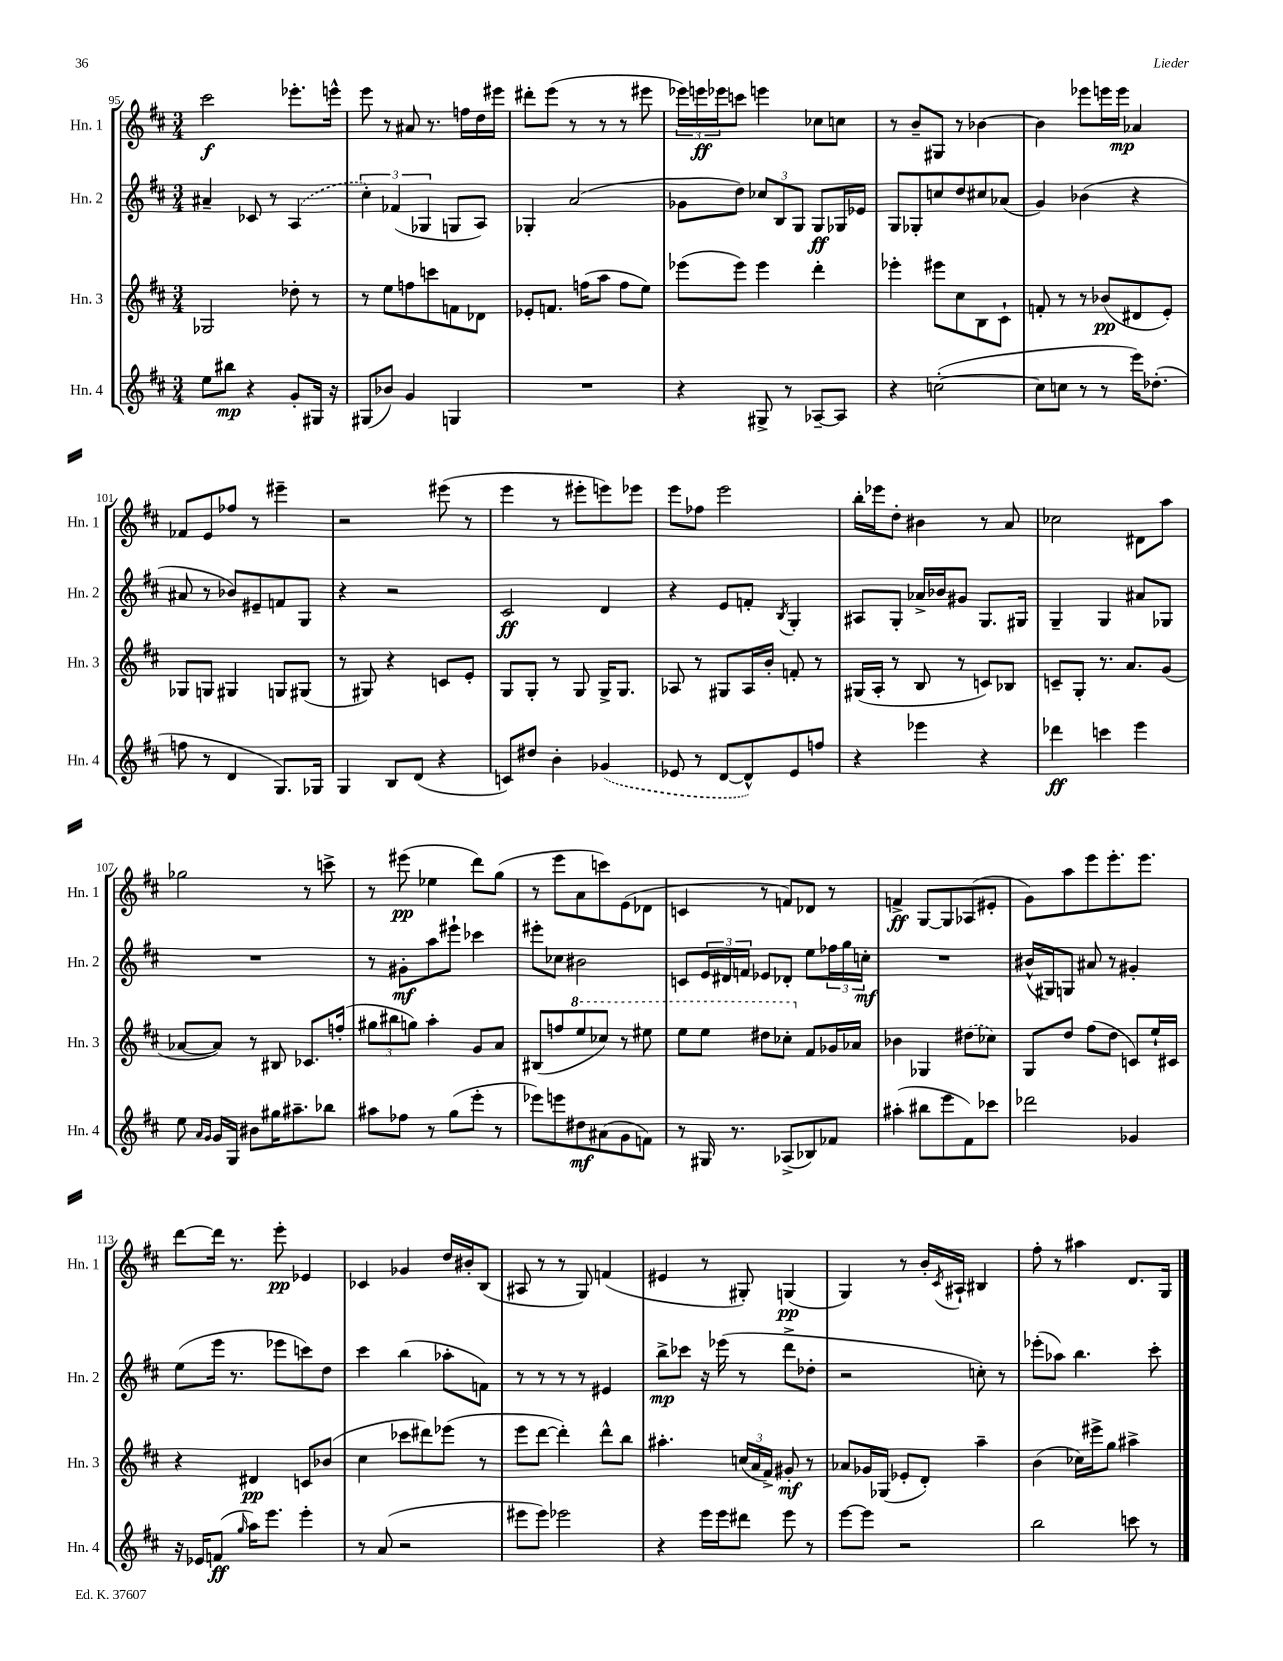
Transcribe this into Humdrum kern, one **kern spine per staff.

**kern	**kern	**kern	**kern
*staff4	*staff3	*staff2	*staff1
*clefG2	*clefG2	*clefG2	*clefG2
*k[f#c#]	*k[f#c#]	*k[f#c#]	*k[f#c#]
*M3/4	*M3/4	*M3/4	*M3/4
8ee	2G-	4a#~	2ccc#
8bb#	.	.	.
4r	.	8c-	.
.	.	8r	.
8g'	8dd-'	(4A	8.eee-'
16G#	8r	.	.
16r	.	.	16eee^^
=	=	=	=
(8G#	8r	6cc#')	8eee
8b-)	8ee	.	8r
.	.	(6f-	.
4g	8ff	.	8a#
.	.	6G-	.
.	8ccc	.	8.r
4G	8f	8G	.
.	.	.	16ff
.	8d-	8A)	16dd
.	.	.	16eee#
=	=	=	=
2.r	8e-'	4G-'	8ddd#'
.	8.f	.	(8eee
.	.	(2a	8r
.	(16ff	.	.
.	8aa	.	8r
.	8ff	.	8r
.	8ee)	.	8eee#
=	=	=	=
4r	(8eee-	8g-	24eee-)
.	.	.	24eee
.	.	.	24eee-
.	8eee-)	8dd)	8ccc
8G#^	4eee-	12cc-	4eee
.	.	12B	.
8r	.	.	.
.	.	12G	.
[8A-~	4ddd'	8G	8cc-
8A-]	.	16G-	8cc
.	.	16e-	.
=	=	=	=
4r	4eee-'	8G	8r
.	.	8G-'	8b~
([2cc'	8eee#	8cc	8G#
.	8cc#	8dd	8r
.	8B	8cc#	[4b-
.	8c#`	(8a-	.
=	=	=	=
8cc]	8f'	4g)	4b-]
8cc	8r	.	.
8r	8r	(4b-	8eee-
8r	(8b-	.	16eee
.	.	.	16eee
16eee)	8d#	4r	4a-
(8.dd-'	.	.	.
.	8e')	.	.
=	=	=	=
8ff	8G-	8a#	8f-
8r	8G	8r	8e
4d	4G#	8b-)	8ff-
.	.	8e#~	8r
8.G)	8G	8f	4eee#~
.	(8G#	8G	.
16G-	.	.	.
=	=	=	=
4G	8r	4r	2r
.	8G#)	.	.
8B	4r	2r	.
(8d	.	.	.
4r	8c	.	(8eee#
.	8e'	.	8r
=	=	=	=
8c)	8G	2c#	4eee
8dd#	8G'	.	.
4b'	8r	.	8r
.	8G	.	8eee#'
(4g-	16G^	4d	8eee)
.	8.G	.	.
.	.	.	8eee-
=	=	=	=
8e-	8A-	4r	8eee
8r	8r	.	8ff-
[8d	8G#	8e	2eee
8d^^])	16A-	8f'	.
.	16b'	.	.
.	.	8qB	.
8e-	8f'	4G'	.
8ff	8r	.	.
=	=	=	=
4r	(16G#	8A#	16bb'
.	16A'	.	16eee-
.	8r	8G'	8dd'
4eee-	8B	16a-^	4b#
.	.	16b-	.
.	8r	8g#	.
4r	8c)	8.G	8r
.	8B-	.	8a
.	.	16G#	.
=	=	=	=
4ddd-	8c~	4G~	2cc-
.	8G'	.	.
4ccc	8.r	4G	.
.	8.a	.	.
4eee	.	8a#	8d#
.	(8g	8G-	8aa
=	=	=	=
8ee	[8a-	2.r	2gg-
16qqa	.	.	.
16qqg	.	.	.
16g	8a-])	.	.
16G	.	.	.
8b#	8r	.	.
16gg#	8B#	.	.
8.aa#~	.	.	.
.	8.c-	.	8r
8bb-	.	.	8ccc^
.	(16ff'	.	.
=	=	=	=
8aa#	12gg#	8r	8r
.	12bb#	.	.
8ff-	.	8g#'	(8eee#
.	12gg)	.	.
8r	4aa'	8aa	4ee-
(8gg	.	8eee#`	.
8eee'	8g	4ccc-	8ddd)
8r	8a	.	(8gg
=	=	=	=
8eee-)	(8B#	8eee#'	8r
8eee	8ff	8cc-	8eee
8dd#	8eee	2b#	8a
(8a#	8ccc-)	.	8ccc)
8g	8r	.	(8e
8f)	8eee#	.	8d-
=	=	=	=
8r	8eee	8c	4c
16G#	8eee	24e	.
.	.	24d#	.
8.r	.	.	.
.	.	24f	.
.	8ddd#	8e-	8r
(8A-^	8ccc-'	8d-'	8f)
8B-)	8f#	8ee	8d-
8f-	16g-	24ff-	8r
.	.	24gg	.
.	16a-	.	.
.	.	24cc'	.
=	=	=	=
(4aa#'	4b-	2.r	4f^
8bb#	4G-	.	[8G
8eee	.	.	8G]
8f#)	(8dd#	.	(8A-
8ccc-	8cc-)	.	8e#'
=	=	=	=
2ddd-	8G	(16b#^^	8g)
.	.	16G#)	.
.	8dd	8G	8aa
.	(8ff#	8a#	8eee
.	8dd	8r	8.eee'
4g-	8c)	4g#'	.
.	.	.	8.eee
.	16ee`	.	.
.	16c#	.	.
=	=	=	=
16r	4r	(8ee	[8ddd
16e-	.	.	.
(8f	.	16eee	16ddd]
.	.	8.r	8.r
16qqgg	.	.	.
16aa)	4d#	.	.
8.eee	.	.	.
.	.	8eee-	8eee'
4eee'	8c	8ccc)	4e-
.	(8b-	8dd	.
=	=	=	=
8r	4cc#	4ccc#	4c-
(8a	.	.	.
2r	8ccc-	(4bb	4g-
.	8ddd#)	.	.
.	(8eee-	8aa-'	16dd
.	.	.	16b#'
.	8r	8f)	(8B
=	=	=	=
8eee#	8eee	8r	8A#
8eee#)	[8ddd	8r	8r
2eee-	4ddd'])	8r	8r
.	.	8r	8G)
.	8ddd^^	4e#	(4f
.	8bb	.	.
=	=	=	=
4r	4.aa#'	8bb^	4e#
.	.	8ccc-	.
16eee	.	16r	8r
16eee	.	(16eee-	.
8ddd#	(24cc	8r	8G#')
.	24a	.	.
.	24f#^)	.	.
8eee	8g#'	8ddd^	(4G
8r	8r	8dd-'	.
=	=	=	=
[8eee	8a-	2r	4G)
8eee]	16g-	.	.
.	(16G-	.	.
2r	8e-'	.	8r
.	8d')	.	16b'
.	.	.	8qc#
.	.	.	16A#`
.	4aa~	8cc')	4B#
.	.	8r	.
=	=	=	=
2bb	(4b	(8eee-'	8ff#'
.	.	8aa-)	8r
.	16cc-)	4.bb	4aa#
.	16eee#^	.	.
.	8gg	.	.
8ccc	4aa#^	.	8.d
8r	.	8ccc#'	.
.	.	.	16G
==	==	==	==
*-	*-	*-	*-
